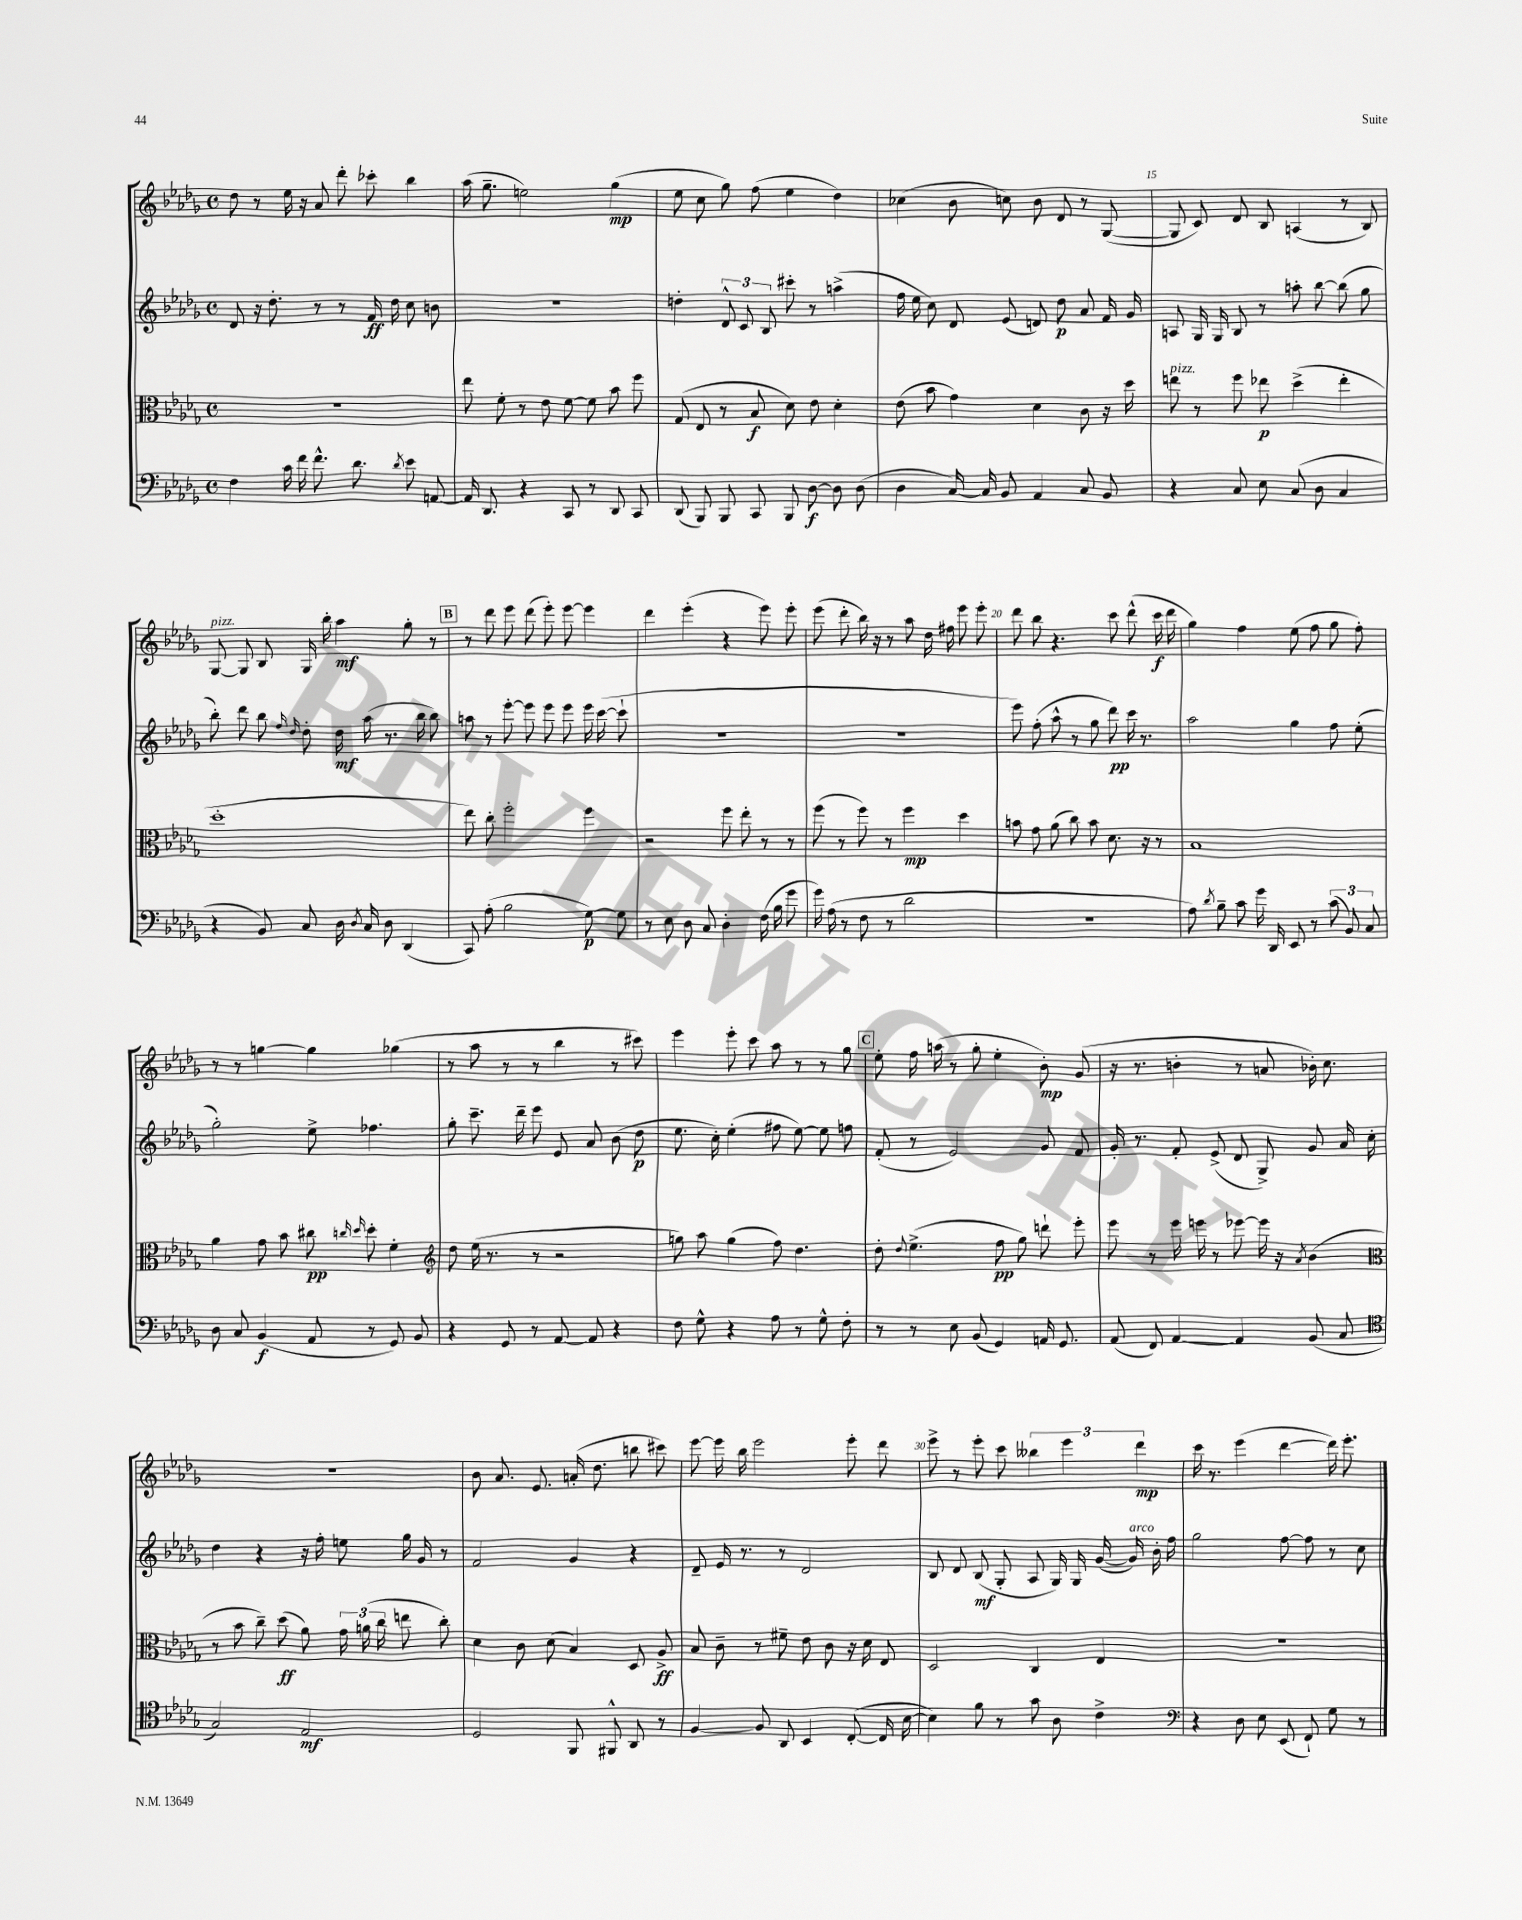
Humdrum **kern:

**kern	**dynam	**kern	**dynam	**kern	**dynam	**kern	**dynam
*part4	*part4	*part3	*part3	*part2	*part2	*part1	*part1
*staff4	*staff4	*staff3	*staff3	*staff2	*staff2	*staff1	*staff1
*clefF4	*	*clefC3	*	*clefG2	*	*clefG2	*
*k[b-e-a-d-g-]	*	*k[b-e-a-d-g-]	*	*k[b-e-a-d-g-]	*	*k[b-e-a-d-g-]	*
*M4/4	*	*M4/4	*	*M4/4	*	*M4/4	*
*met(c)	*	*met(c)	*	*met(c)	*	*met(c)	*
=11	=11	=11	=11	=11	=11	=11	=11
4F\	.	1r	.	8d-/	.	8dd-\	.
.	.	.	.	16r	.	8r	.
.	.	.	.	8.dd-'\	.	.	.
16c\	.	.	.	.	.	16ee-\	.
16f\	.	.	.	.	.	16r	.
8.f^^\	.	.	.	8r	.	8a-/	.
.	.	.	.	8r	.	8ddd-'\	.
8.d-\	.	.	.	.	.	.	.
.	.	.	.	16f/	ff	8ccc-X'\	.
.	.	.	.	16dd-\	.	.	.
8qd-/	.	.	.	.	.	.	.
8e-\	.	.	.	8cc\	.	4bb-\	.
[8AAn/	.	.	.	8bn\	.	.	.
=12	=12	=12	=12	=12	=12	=12	=12
16AA/]	.	8ee-\	.	1r	.	(16aa-\	.
8.DD-/	.	.	.	.	.	8.gg-~\	.
.	.	8f'\	.	.	.	.	.
4r	.	8r	.	.	.	2een\)	.
.	.	8e-\	.	.	.	.	.
8CC/	.	[8f\	.	.	.	.	.
8r	.	8f\]	.	.	.	.	.
8DD-/	.	8b-\	.	.	.	(4gg-\	mp
8CC/	.	8ff\	.	.	.	.	.
=13	=13	=13	=13	=13	=13	=13	=13
(8DD-/	.	(8G-/	.	4ddn'\	.	8ee-\	.
8BBB-/)	.	8E-/	.	.	.	8cc\	.
8BBB-/	.	8r	.	12d-^^/	.	8gg-\)	.
.	.	.	.	12c/	.	.	.
8CC/	.	8B-/	f	.	.	(8ff\	.
.	.	.	.	12B-/	.	.	.
8BBB-/	.	8d-\)	.	8ccc#X'\	.	4ee-\	.
[8D-\	f	8e-\	.	8r	.	.	.
8D-\]	.	4d-'\	.	(4aan^\	.	4dd-\)	.
(8D-\	.	.	.	.	.	.	.
=14	=14	=14	=14	=14	=14	=14	=14
4D-\	.	(8e-\	.	16ff\	.	(4cc-X\	.
.	.	.	.	16ee-\	.	.	.
.	.	8b-\	.	8cc\)	.	.	.
[16C/)	.	4g-\)	.	8d-/	.	8b-\	.
16C/]	.	.	.	.	.	.	.
8BB-/	.	.	.	(8e-/	.	8ccn\)	.
4AA-/	.	4d-\	.	8dn/)	.	8b-\	.
.	.	.	.	8dd-\	p	8d-/	.
8C/	.	8c\	.	8a-/	.	8r	.
8BB-/	.	16r	.	16f/	.	([8G-/	.
.	.	16dd-\	.	16g-/	.	.	.
=15	=15	=15	=15	=15	=15	=15	=15
!	!	!LO:TX:a:i:t=pizz.	!	!	!	!	!
4r	.	8een\	.	8An/	.	8G-/]	.
.	.	8r	.	16G-/	.	8c/)	.
.	.	.	.	16G-/	.	.	.
8C/	.	8ff\	.	8B-/	.	8d-/	.
8E-\	.	8ee-X\	p	8r	.	8B-/	.
(8C/	.	(4dd-^\	.	8aan'\	.	(4An/	.
8D-\	.	.	.	[8bb-\	.	.	.
4C/	.	4ee-'\	.	(8bb-\]	.	8r	.
.	.	.	.	8gg-\	.	8B-/)	.
!!LO:LB:g=z
=16	=16	=16	=16	=16	=16	=16	=16
!	!	!	!	!	!	!LO:TX:a:i:t=pizz.	!
4r	.	1dd-'	.	8bb-'\)	.	[8G-/	.
.	.	.	.	8ddd-\	.	8G-/]	.
8BB-/)	.	.	.	8bb-\	.	8B-/	.
.	.	.	.	16qqff/	.	.	.
.	.	.	.	16qqdd-/	.	.	.
8C/	.	.	.	8dd-'\	.	16G-/	.
.	.	.	.	.	.	16bb-'\	.
16D-\	.	.	.	16dd-\	mf	4aa-\	mf
8qD-/	.	.	.	.	.	.	.
16C/	.	.	.	(16aa-\	.	.	.
8D-\	.	.	.	8.r	.	.	.
(4DD-/	.	.	.	.	.	8gg-'\	.
.	.	.	.	16bb-\	.	.	.
.	.	.	.	8bb-\)	.	8r	.
!!LO:REH:place=s1:t=B
=17	=17	=17	=17	=17	=17	=17	=17
8CC/)	.	8ee-\)	.	8aan\	.	8r	.
(8A-'\	.	8cc'\	.	8r	.	8ddd-\	.
2B-\	.	2ff'\	.	[8eee-'\	.	8eee-\	.
.	.	.	.	8eee-\]	.	(8ddd-\	.
.	.	.	.	8eee-\	.	8eee-'\)	.
.	.	.	.	8eee-\	.	[8eee-\	.
[8G-\)	p	4ff\	.	16eee-\	.	4eee-\]	.
.	.	.	.	([16ccc\	.	.	.
8G-\]	.	.	.	8ccc`\]	.	.	.
=18	=18	=18	=18	=18	=18	=18	=18
8r	.	2r	.	1r	.	4ddd-\	.
8E-\	.	.	.	.	.	.	.
8D-\	.	.	.	.	.	(4eee-'\	.
8C/	.	.	.	.	.	.	.
4D-'\	.	8ff\	.	.	.	4r	.
.	.	8ee-'\	.	.	.	.	.
(16F\	.	8r	.	.	.	8eee-\)	.
16B-\	.	.	.	.	.	.	.
8g-\	.	8r	.	.	.	8eee-'\	.
=19	=19	=19	=19	=19	=19	=19	=19
16g-\)	.	(8ff\	.	1r	.	(8eee-\	.
(16A-\	.	.	.	.	.	.	.
8r	.	8r	.	.	.	8ddd-'\	.
8F\	.	8ff\)	.	.	.	16bb-\)	.
.	.	.	.	.	.	16r	.
8r	.	8r	.	.	.	8r	.
2d-\	.	4ff\	mp	.	.	8aa-\	.
.	.	.	.	.	.	16dd-\	.
.	.	.	.	.	.	16ff#X\	.
.	.	4dd-\	.	.	.	8eee-\	.
.	.	.	.	.	.	8eee-'\	.
=20	=20	=20	=20	=20	=20	=20	=20
1r	.	8bn\	.	8eee-\)	.	8ddd-\	.
.	.	8g-\	.	(8ff'\	.	8bb-\	.
.	.	(8a-\	.	8aa-^^\	.	4.r	.
.	.	8cc\)	.	8r	.	.	.
.	.	8b\	.	8gg-\	.	.	.
.	.	8.d-\	.	8ddd-\)	pp	8ccc\	.
.	.	.	.	16ccc\	.	(8ddd-^^\	.
.	.	16r	.	8.r	.	.	.
.	.	8r	.	.	.	16ccc\	f
.	.	.	.	.	.	16ddd-\	.
=21	=21	=21	=21	=21	=21	=21	=21
8A-\)	.	1B-	.	2aa-\	.	4gg-\)	.
8qd-/	.	.	.	.	.	.	.
8B-~\	.	.	.	.	.	.	.
8c\	.	.	.	.	.	4ff\	.
16g-\	.	.	.	.	.	.	.
16DD-/	.	.	.	.	.	.	.
8EE-/	.	.	.	4gg-\	.	(8ee-\	.
8r	.	.	.	.	.	8ff\	.
(12c\	.	.	.	8ff\	.	8gg-\	.
12BB-/)	.	.	.	.	.	.	.
.	.	.	.	(8ee-'\	.	8ff'\)	.
12C/	.	.	.	.	.	.	.
!!LO:LB:g=z
=22	=22	=22	=22	=22	=22	=22	=22
8D-\	.	4a-\	.	2gg-'\)	.	8r	.
8C/	.	.	.	.	.	8r	.
(4BB-/	f	8g-\	.	.	.	[4ggn\	.
.	.	8b-\	.	.	.	.	.
8AA-/	.	8cc#X\	pp	8ee-^\	.	4gg\]	.
.	.	16qqccn/	.	.	.	.	.
.	.	16qqdd-/	.	.	.	.	.
8r	.	8dd-'\	.	4.ff-X\	.	.	.
8GG-/)	.	4f'\	.	.	.	(4gg-X\	.
8BB-/	.	.	.	.	.	.	.
=23	=23	=23	=23	=23	=23	=23	=23
*	*	*clefG2	*	*	*	*	*
4r	.	8dd-\	.	8gg-'\	.	8r	.
.	.	(16ee-\	.	8.ccc~\	.	8aa-\	.
.	.	8.r	.	.	.	.	.
8GG-/	.	.	.	.	.	8r	.
.	.	.	.	16ddd-~\	.	.	.
8r	.	8r	.	8eee-\	.	8r	.
[8AA-/	.	2r	.	8e-/	.	4bb-\	.
8AA-/]	.	.	.	8a-/	.	.	.
4r	.	.	.	(8b-\	.	8r	.
.	.	.	.	8dd-\	p	8ccc#X\)	.
=24	=24	=24	=24	=24	=24	=24	=24
8F\	.	8ggn\)	.	8.ee-\	.	4eee-\	.
8G-^^\	.	8aa-\	.	.	.	.	.
.	.	.	.	16cc'\)	.	.	.
4r	.	(4gg\	.	(4ee-'\	.	8eee-'\	.
.	.	.	.	.	.	8ccc\	.
8A-\	.	8ff\)	.	8ff#X\	.	8aa-\	.
8r	.	4.dd-\	.	[8ee-\)	.	8r	.
8G-^^\	.	.	.	8ee-\]	.	8r	.
8F'\	.	.	.	8ffn\	.	8gg-\	.
!!LO:REH:place=s1:t=C
=25	=25	=25	=25	=25	=25	=25	=25
8r	.	8dd-'\	.	(8f'/	.	8ee-'\	.
.	.	8qqdd-/	.	.	.	.	.
8r	.	(4.ee-^\	.	8r	.	16ff\	.
.	.	.	.	.	.	(16aan\	.
8E-\	.	.	.	2e-/)	.	8r	.
(8BB-/	.	.	.	.	.	8gg-'\	.
4GG-/)	.	8ff\	pp	.	.	4ee-'\	.
.	.	8gg-\)	.	.	.	.	.
16AAn/	.	8dddn`\	.	8g-/	.	8b-'\)	mp
8.GG-/	.	.	.	.	.	.	.
.	.	8eee-'\	.	8f/	.	(8g-/	.
=26	=26	=26	=26	=26	=26	=26	=26
(8AA-/	.	8eee-\	.	16g-'/	.	16r	.
.	.	.	.	8.r	.	8.r	.
8FF/)	.	8r	.	.	.	.	.
[4AA-/	.	16eee-\	.	8f'/	.	4bn'\	.
.	.	16eeen\	.	.	.	.	.
.	.	8r	.	(8e-^/	.	.	.
4AA-/]	.	[8eee-X\	.	8d-/	.	8r	.
.	.	16eee-\]	.	8G-^/)	.	8an/	.
.	.	16r	.	.	.	.	.
.	.	8qa-/	.	.	.	.	.
(8BB-/	.	(4b-\	.	8g-/	.	16b-X'\)	.
.	.	.	.	.	.	8.cc\	.
8C/	.	.	.	16a-/	.	.	.
.	.	.	.	16cc'\	.	.	.
!!LO:LB:g=z
=27	=27	=27	=27	=27	=27	=27	=27
*clefC4	*	*clefC3	*	*	*	*	*
2G-/)	.	8r	.	4dd-\	.	1r	.
.	.	8b-\	.	.	.	.	.
.	.	8cc~\)	.	4r	.	.	.
.	.	(8dd-\	ff	.	.	.	.
2E-/	mf	8a-\)	.	16r	.	.	.
.	.	.	.	16ff'\	.	.	.
.	.	24g-\	.	8een\	.	.	.
.	.	(24an\	.	.	.	.	.
.	.	24cc\	.	.	.	.	.
.	.	8een\	.	16gg-\	.	.	.
.	.	.	.	16g-/	.	.	.
.	.	8cc'\)	.	8r	.	.	.
=28	=28	=28	=28	=28	=28	=28	=28
2D-/	.	4d-\	.	2f/	.	8b-\	.
.	.	.	.	.	.	8.a-/	.
.	.	8c\	.	.	.	.	.
.	.	.	.	.	.	8.e-/	.
.	.	(8d-\	.	.	.	.	.
8FF/	.	4B-/)	.	4g-/	.	(16an'/	.
.	.	.	.	.	.	8.dd-\	.
8FF#X^^/	.	.	.	.	.	.	.
8AA-/	.	8D-/	.	4r	.	8bbn\	.
8r	.	8A-^/	ff	.	.	8ccc#X\)	.
=29	=29	=29	=29	=29	=29	=29	=29
[4F/	.	8B-/	.	8d-~/	.	[8eee-\	.
.	.	8c~\	.	16e-/	.	16eee-\]	.
.	.	.	.	8.r	.	16bb-\	.
8F/]	.	8r	.	.	.	2eee-\	.
8AA-/	.	8f#X~\	.	8r	.	.	.
4BB-/	.	8e-\	.	2d-/	.	.	.
.	.	8c\	.	.	.	.	.
([8C'/	.	16r	.	.	.	8eee-'\	.
.	.	16d-\	.	.	.	.	.
16C/]	.	8E-/	.	.	.	8ddd-\	.
[16B-\	.	.	.	.	.	.	.
=30	=30	=30	=30	=30	=30	=30	=30
4B-\])	.	2D-/	.	8B-/	.	8eee-^\	.
.	.	.	.	8d-/	.	8r	.
8f\	.	.	.	(8B-/	mf	8eee-'\	.
8r	.	.	.	8G-'/	.	8ccc\	.
8g-\	.	4C/	.	8A-/	.	6bb--X\	.
8A-\	.	.	.	16G-/)	.	.	.
.	.	.	.	.	.	6eee-\	.
.	.	.	.	16G-/	.	.	.
4c^\	.	4E-/	.	([16g-/	.	.	.
!	!	!	!	!LO:TX:a:i:t=arco	!	!	!
.	.	.	.	16g-/])	.	.	.
.	.	.	.	.	.	6ddd-\	mp
.	.	.	.	16b-'\	.	.	.
.	.	.	.	16ff\	.	.	.
=31	=31	=31	=31	=31	=31	=31	=31
*clefF4	*	*	*	*	*	*	*
4r	.	1r	.	2gg-\	.	16ccc\	.
.	.	.	.	.	.	8.r	.
8D-\	.	.	.	.	.	(4eee-\	.
8E-\	.	.	.	.	.	.	.
(8EE-/	.	.	.	[8ff\	.	[4ddd-\	.
8FF`/)	.	.	.	8ff\]	.	.	.
8G-\	.	.	.	8r	.	16ddd-\])	.
.	.	.	.	.	.	8.eee-'\	.
8r	.	.	.	8cc\	.	.	.
==	==	==	==	==	==	==	==
*-	*-	*-	*-	*-	*-	*-	*-
